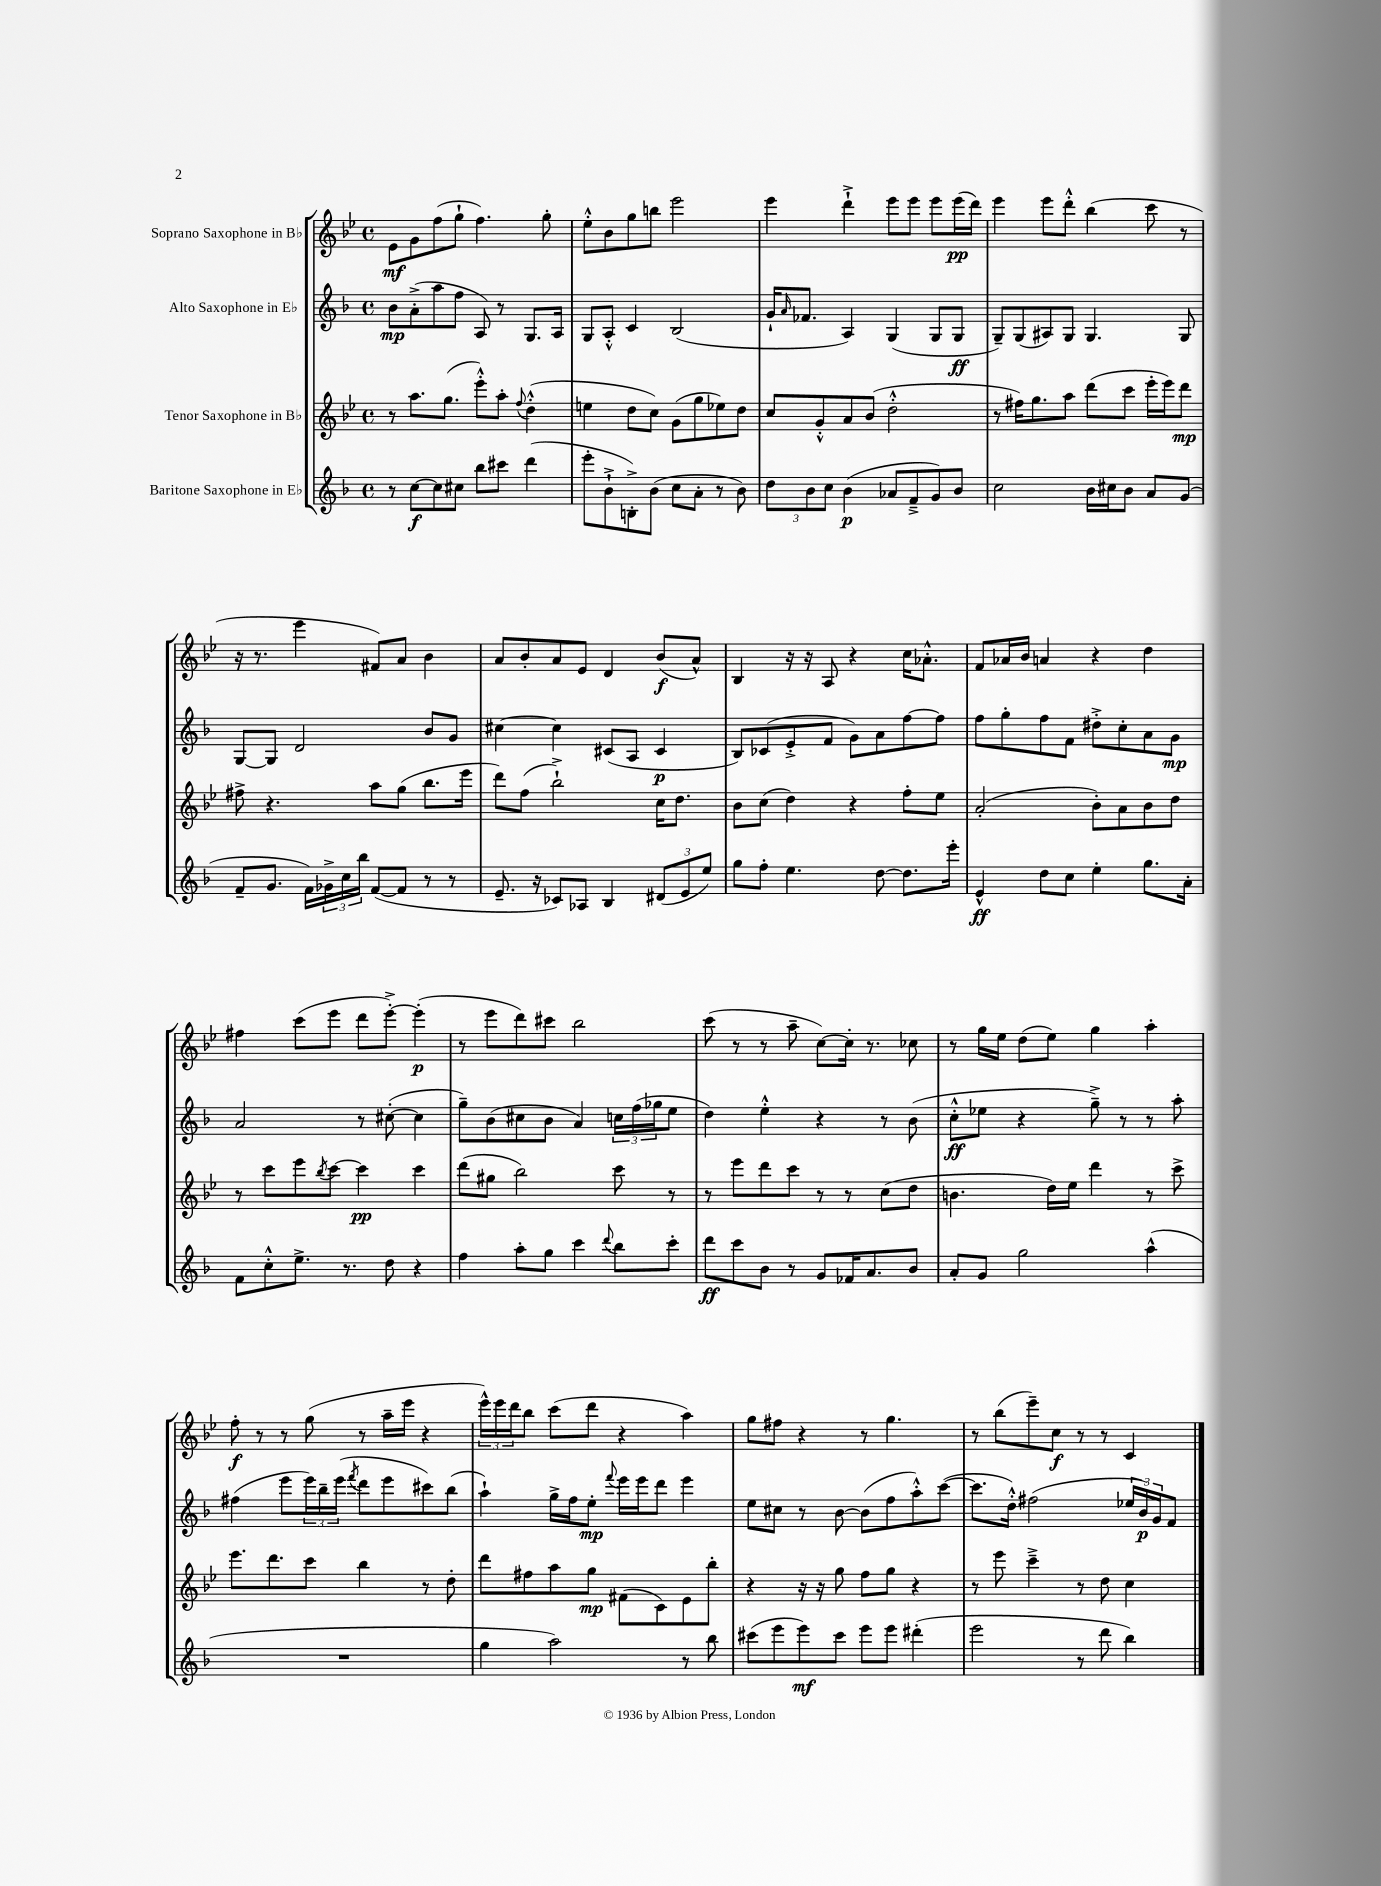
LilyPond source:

<<
\new StaffGroup <<
\new Staff = "s0" \with { instrumentName = "Soprano Saxophone in Bb" } {
    \clef treble \key bes \major \defaultTimeSignature \time 4/4
    ees'8\mf g'8 f''8( g''8-! f''4.) g''8-. |
    ees''8-.-^ bes'8 g''8 b''8 ees'''2 |
    ees'''4 d'''4-!-> ees'''8 ees'''8 ees'''8 ees'''16\pp( d'''16) |
    ees'''4 ees'''8 d'''8-.-^ bes''4( c'''8 r8 |
    r16 r8. ees'''4 fis'8) a'8 bes'4 |
    a'8 bes'8-. a'8 ees'8 d'4 bes'8\f( a'8-^) |
    bes4 r16 r16 a8 r4 c''16 aes'8.-.-^ |
    f'8 aes'16 bes'16 a'4 r4 d''4 |
    fis''4 c'''8( ees'''8 d'''8 ees'''8~-.->) ees'''4-.\p( |
    r8 ees'''8 d'''8) cis'''8 bes''2 |
    c'''8( r8 r8 a''8-- c''8~) c''16-. r8. ces''8 |
    r8 g''16 ees''16 d''8( ees''8) g''4 a''4-. |
    f''8-.\f r8 r8 g''8( r8 a''16-- ees'''16 r4 |
    \tuplet 3/2 { ees'''16-^) ees'''16 d'''16 } bes''8 c'''8( d'''8 r4 a''4) |
    g''8 fis''8 r4 r8 g''4. |
    r8 bes''8( ees'''8--) c''8\f r8 r8 c'4 \bar "|." |
}
\new Staff = "s1" \with { instrumentName = "Alto Saxophone in Eb" } {
    \clef treble \key f \major \defaultTimeSignature \time 4/4
    bes'8\mp a'8-.->( a''8 f''8 a8) r8 g8. a16 |
    g8 a8-.-^ c'4 bes2( |
    g'16-! \grace { a'16 } fes'8. a4) g4( g8 g8\ff |
    g8--) g8( ais8) g8 g4. g8 |
    g8~ g8 d'2 bes'8 g'8 |
    cis''4~ cis''4 cis'8( a8 cis'4\p |
    bes8) ces'8( e'8-.-> f'8 g'8) a'8 f''8~ f''8 |
    f''8 g''8-. f''8 f'8 dis''8-.-> c''8-. a'8 g'8\mp |
    a'2 r8 cis''8~-.( cis''4 |
    g''8--) bes'8( cis''8 bes'8 a'4) \tuplet 3/2 { c''16 f''16( ges''16 } e''8 |
    d''4) e''4-.-^ r4 r8 bes'8( |
    c''8-.-^\ff ees''8 r4 g''8--->) r8 r8 a''8-. |
    fis''4( e'''8 \tuplet 3/2 { e'''16) bes''16-- e'''16( } \acciaccatura { f'''8 } d'''8 e'''8 cis'''8) bes''8( |
    a''4-!) g''16-> f''16 e''8-.\mp \appoggiatura { f'''8 } e'''16 e'''16 d'''8 e'''4 |
    e''8 cis''8 r8 bes'8~ bes'8( f''8 a''8-.-^) c'''8~( |
    c'''8. d''16-.-^) fis''2( \tuplet 3/2 { ees''16 bes'16\p) g'16 } f'8 \bar "|." |
}
\new Staff = "s2" \with { instrumentName = "Tenor Saxophone in Bb" } {
    \clef treble \key bes \major \defaultTimeSignature \time 4/4
    r8 a''8. g''8.( ees'''8-.-^) a''8-. \appoggiatura { f''8 } d''4-.-^( |
    e''4 d''8 c''8) g'8( g''8 ees''8) d''8 |
    c''8 g'8-.-^ a'8 bes'8( d''2-.-^ |
    r8 fis''16) g''8. a''8 d'''8( c'''8 ees'''16-. ees'''16) d'''8\mp |
    fis''8-> r4. a''8 g''8( bes''8. ees'''16 |
    d'''8) f''8( bes''2-!->) c''16 d''8. |
    bes'8 c''8( d''4) r4 f''8-. ees''8 |
    a'2-.( bes'8-.) a'8 bes'8 d''8 |
    r8 c'''8 ees'''8 \acciaccatura { bes''8 } c'''8~ c'''4\pp c'''4 |
    d'''8( gis''8 bes''2) c'''8 r8 |
    r8 ees'''8 d'''8 c'''8 r8 r8 c''8( d''8 |
    b'4. d''16) ees''16 d'''4 r8 c'''8-> |
    ees'''8. d'''8. c'''8 bes''4 r8 d''8-. |
    d'''8 fis''8 a''8 g''8\mp fis'8( c'8) ees'8 bes''8-. |
    r4 r16 r16 g''8 f''8 g''8 r4 |
    r8 ees'''8 c'''4---> r8 d''8 c''4 \bar "|." |
}
\new Staff = "s3" \with { instrumentName = "Baritone Saxophone in Eb" } {
    \clef treble \key f \major \defaultTimeSignature \time 4/4
    r8 c''8~\f c''8 cis''8 bes''8 cis'''8 d'''4( |
    e'''8-. bes'8-!-> b8-.->) bes'8( c''8 a'8-. r8 bes'8) |
    \tuplet 3/2 { d''8 bes'8 c''8 } bes'4\p( aes'8 f'8---> g'8) bes'8 |
    c''2 bes'16 cis''16 bes'8 a'8 g'8( |
    f'8-- g'8. f'16) \tuplet 3/2 { ges'16-> c''16 bes''16 } f'8~( f'8 r8 r8 |
    e'8.-- r16 ces'8) aes8 bes4 \tuplet 3/2 { dis'8( e'8 e''8) } |
    g''8 f''8-. e''4. d''8~ d''8. e'''16-. |
    e'4-^\ff d''8 c''8 e''4-. g''8. a'16-. |
    f'8 c''8-.-^ e''8.-> r8. d''8 r4 |
    f''4 a''8-. g''8 c'''4 \appoggiatura { d'''8 } bes''8 c'''8-. |
    d'''8\ff c'''8 bes'8 r8 g'8 fes'16 a'8. bes'8 |
    a'8-. g'8 g''2 a''4-^( |
    R1 |
    g''4 a''2) r8 bes''8 |
    cis'''8( e'''8 e'''8\mf) cis'''8 e'''8 e'''8 dis'''4-.( |
    e'''2 r8 d'''8 bes''4) \bar "|." |
}
>>
>>
\layout { \context { \Score \remove "Bar_number_engraver" } }
